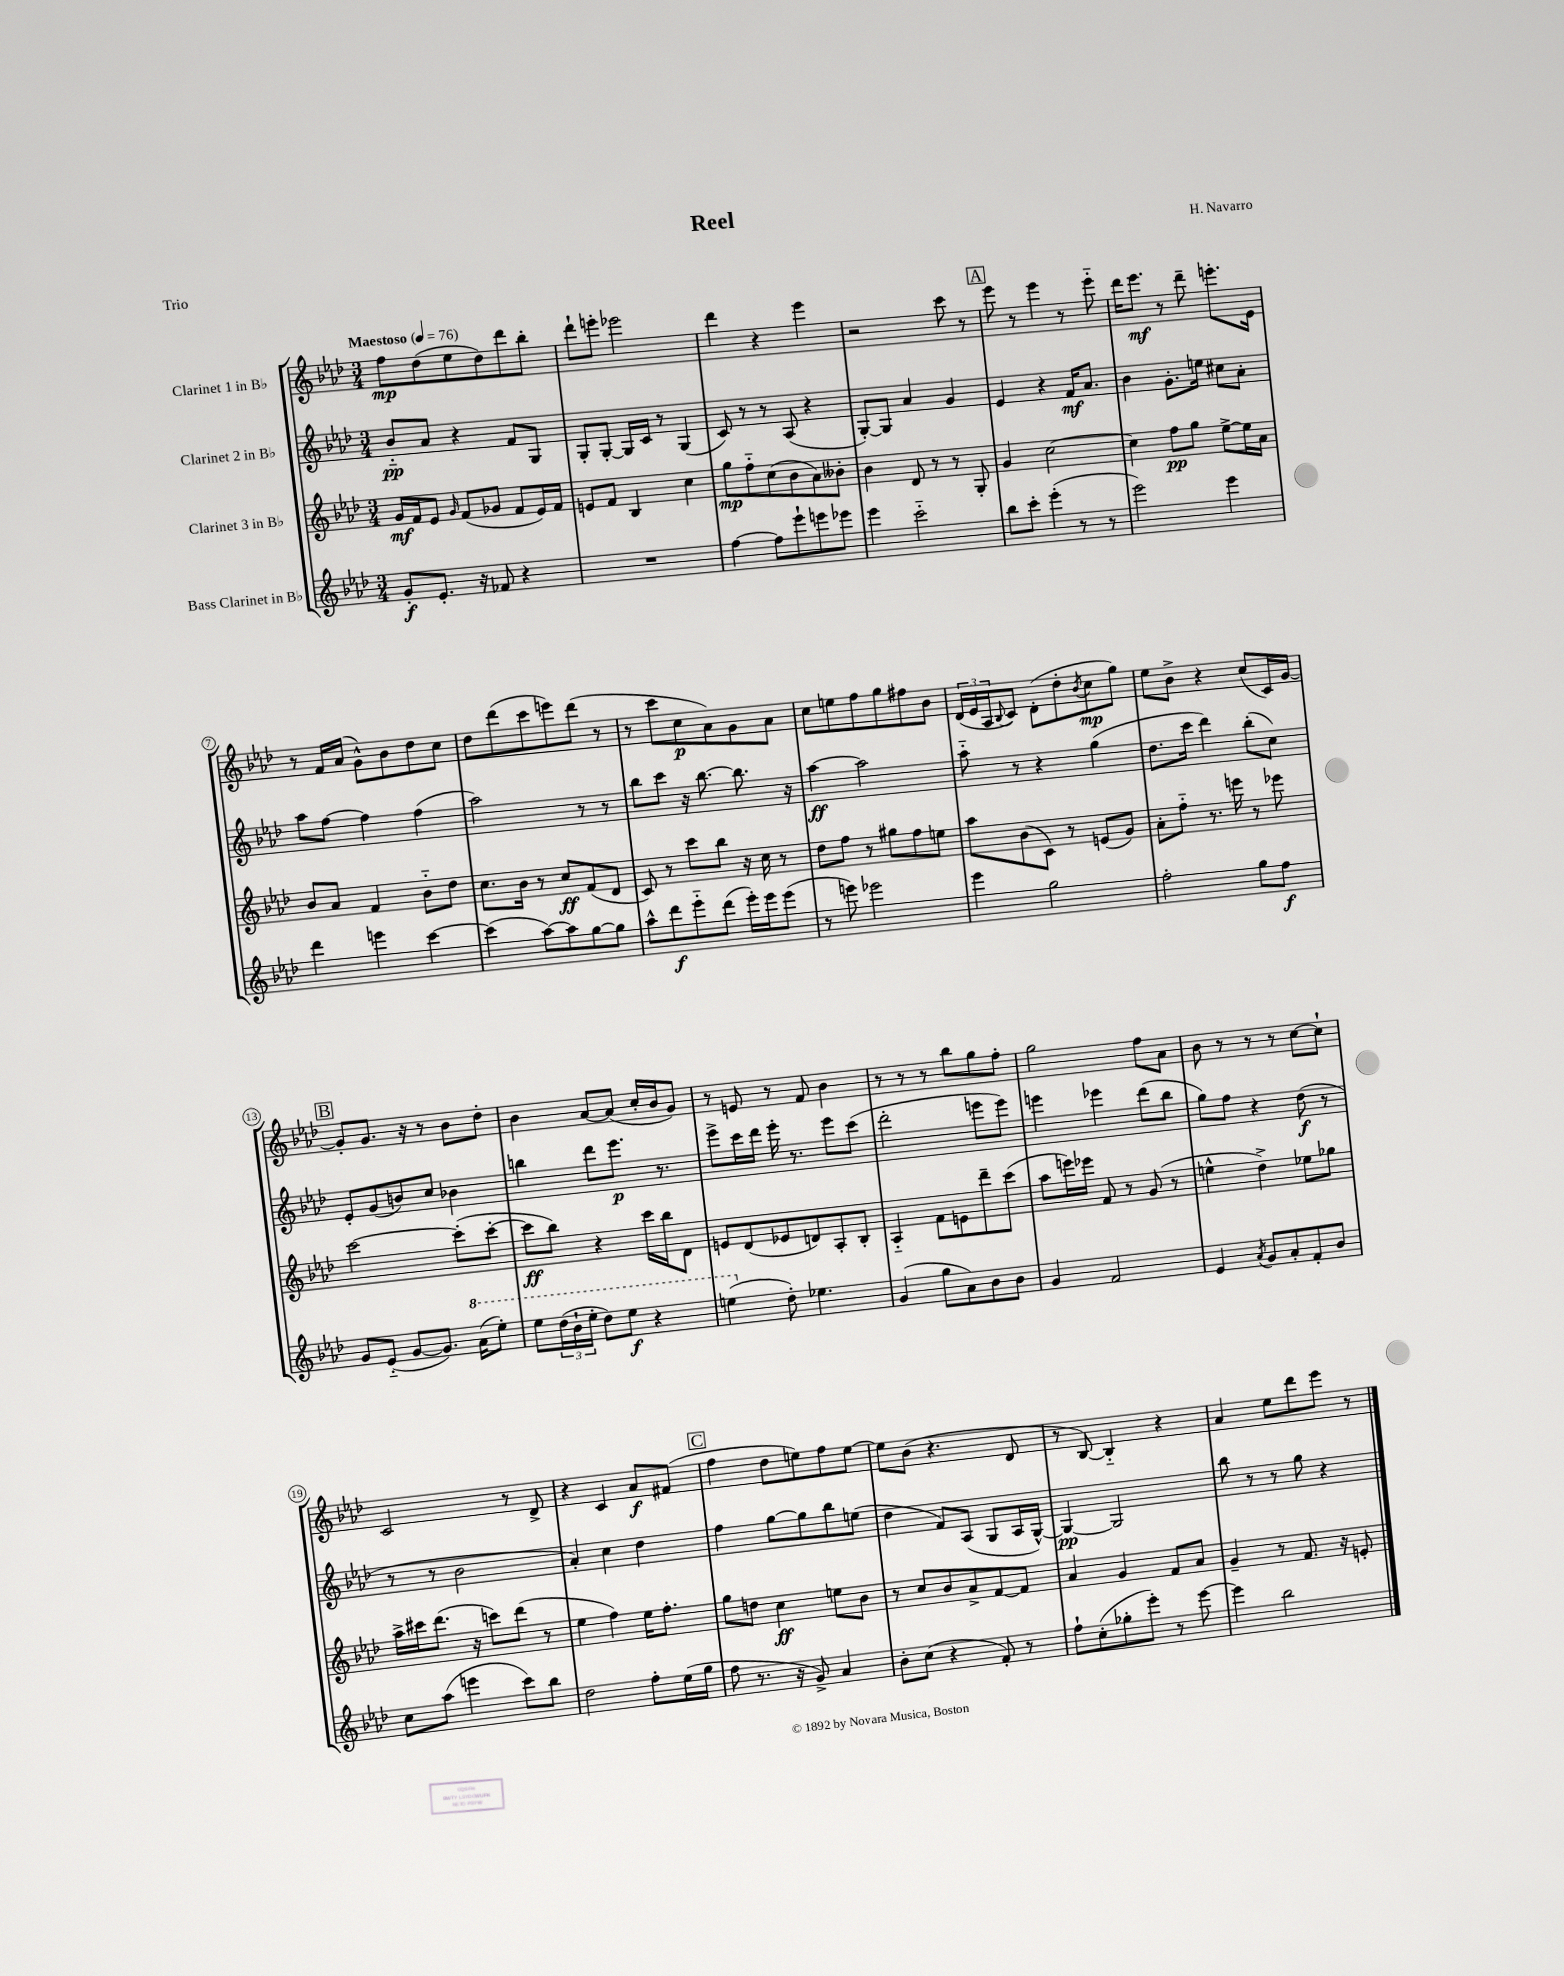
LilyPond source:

\header { title = "Reel" composer = "H. Navarro" piece = "Trio" }
<<
\new StaffGroup <<
\new Staff = "s0" \with { instrumentName = "Clarinet 1 in Bb" } {
    \clef treble \key aes \major \numericTimeSignature \time 3/4 \tempo "Maestoso" 4 = 76
    f''8\mp des''8( ees''8 des''8) des'''8 bes''8-. |
    des'''8-! e'''8-. ees'''2 |
    des'''4 r4 ees'''4 |
    r2 c'''8 r8 |
    \mark \markup { \box "A" } ees'''8 r8 ees'''4 r8 ees'''8-_ |
    des'''16 ees'''8.\mf r8 des'''8-- e'''8.-. ees'16 |
    r8 f'16 aes'16( g'8-^) bes'8 des''8 c''8 |
    des''8 des'''8( c'''8 e'''8) des'''8( r8 |
    r8 c'''8 c''8\p aes'8) g'8 aes'8 |
    c''8 e''8 f''8 g''8 fis''8 bes'8 |
    \tuplet 3/2 { des'16( ees'16 aes16 } \appoggiatura { bes8 } c'8) des'8-.( des''8-. \acciaccatura { bes'8 } c''8\mp g''8) |
    ees''8 bes'8-> r4 c''8( c'16) g'16~ |
    \mark \markup { \box "B" } g'8-. g'8. r16 r8 bes'8 des''8-. |
    bes'4 aes'8~ aes'8( c''16-. bes'16 g'8) |
    r8 e'8 r8 f'8 bes'4 |
    r8 r8 r8 bes''8 g''8 f''8-. |
    g''2 f''8 aes'8 |
    bes'8 r8 r8 r8 c''8~ c''8-! |
    c'2 r8 des'8-> |
    r4 c'4 aes'8\f fis'8( |
    \mark \markup { \box "C" } f''4 des''8 e''8) f''8 e''8~ |
    e''8 bes'8( r4. des'8 |
    r8 bes8~) bes4-_ r4 |
    aes'4 ees''8 des'''8 ees'''8 r8 \bar "|." |
}
\new Staff = "s1" \with { instrumentName = "Clarinet 2 in Bb" } {
    \clef treble \key aes \major \numericTimeSignature \time 3/4
    bes'8-_\pp aes'8 r4 f'8 g8 |
    g8-. g8~-. g16 c'16 r8 g4( |
    c'8) r8 r8 aes8( r4 |
    g8~-.) g8 aes'4 g'4 |
    \mark \markup { \box "A" } ees'4 r4 f'16\mf aes'8. |
    bes'4 g'8.-. e''16 cis''8 aes'8-. |
    aes''8 f''8~ f''4 f''4( |
    aes''2) r8 r8 |
    bes''8 c'''8 r16 bes''8.~ bes''8. r16 |
    aes''4~\ff aes''2 |
    aes''8-_ r8 r4 g''4( |
    des''8. c'''16 des'''4) bes''8-.( c''8) |
    \mark \markup { \box "B" } ees'8-. g'8( b'8) c''8 bes'4 |
    b''4 des'''8 ees'''8.\p r8. |
    ees'''8-> c'''16 des'''16 ees'''16-. r8. ees'''8 c'''8( |
    des'''2-. e'''8 e'''8) |
    e'''4 ees'''4 des'''8( bes''8 |
    g''8) f''8 r4 des''8\f( r8 |
    r8 r8 bes'2 |
    aes'4-.) c''4 des''4 |
    \mark \markup { \box "C" } f''4 g''8~ g''8 bes''8 e''8( |
    des''4 f'8) aes8( g8 aes16 g16~-^) |
    g4~\pp g2 |
    bes''8 r8 r8 g''8 r4 \bar "|." |
}
\new Staff = "s2" \with { instrumentName = "Clarinet 3 in Bb" } {
    \clef treble \key aes \major \numericTimeSignature \time 3/4
    g'16\mf f'16 ees'8 \grace { g'16 } f'8( ges'8 f'8 ees'16) f'16 |
    e'8 f'8 bes4 c''4 |
    g''8\mp f''8-_ c''8( bes'8 aes'8) beses'8-. |
    bes'4 des'8 r8 r8 g8-. |
    \mark \markup { \box "A" } g'4 c''2~ |
    c''4 f''8\pp g''8 ees''8~-> ees''16 aes'16 |
    bes'8 aes'8 f'4 bes'8-_ des''8 |
    c''8. bes'16 r8 c''8\ff f'8( des'8 |
    c'8) r8 c'''8 bes''8 r16 c''16 r8 |
    des''8 f''8 r8 gis''8 f''8 e''8 |
    aes''8 bes'8( c'8) r8 e'8( g'8) |
    aes'8-. f''8-_ r8. e'''16 r8 ees'''8 |
    \mark \markup { \box "B" } c'''2~ c'''8-.( c'''8~-. |
    c'''8\ff bes''8) r4 c'''16 bes''16 des'8 |
    e'8 des'8( ees'8 d'8) aes8-. bes8-. |
    aes4-_ f'8 e'8 des'''8-- c'''8( |
    aes''8 e'''16) ees'''16 f'8 r8 g'8( r8 |
    e''4-^ des''4->) ees''8 ges''8 |
    aes''16-> cis'''16 des'''8.( r16 c'''8) des'''8( r8 |
    ees''4 f''4) ees''16 f''8.-. |
    \mark \markup { \box "C" } g''8 d''8 c''4\ff e''8 bes'8 |
    r8 c''8 bes'8 aes'8-> f'8~ f'8 |
    aes'4 g'4 f'8 aes'8 |
    g'4-- r8 f'8. r16 e'8-. \bar "|." |
}
\new Staff = "s3" \with { instrumentName = "Bass Clarinet in Bb" } {
    \clef treble \key aes \major \numericTimeSignature \time 3/4
    g'8-.\f ees'8.-. r16 fes'8 r4 |
    R2. |
    f''4~ f''8 ees'''8-! e'''8 ees'''8 |
    ees'''4 c'''2-_ |
    \mark \markup { \box "A" } bes''8 c'''8-. ees'''4-.( r8 r8 |
    ees'''2) ees'''4 |
    des'''4 e'''4 c'''4~ |
    c'''4( aes''8~) aes''8 g''8~ g''8 |
    aes''8-^ des'''8\f ees'''8-_ des'''8( ees'''16-.) ees'''16 ees'''8( |
    r8 e'''8) ees'''2 |
    ees'''4 g''2 |
    f''2-. g''8 f''8\f |
    \mark \markup { \box "B" } g'8 ees'8-_( g'8~ g'8.) \ottava #1 aes''16( ees'''8-.) |
    ees'''8 \tuplet 3/2 { des'''16( bes''16-! ees'''16-. } des'''8) ees'''8\f r4 |
    e'''4( \ottava #0 des''8-.) ees''!4. |
    g'4( g''8 aes'8) bes'8 bes'8 |
    g'4 f'2 |
    ees'4 \acciaccatura { aes'8 } g'8 aes'8-. f'8-. bes'8 |
    c''8 aes''8( e'''4 c'''8) bes''8 |
    des''2 f''8-. ees''16( g''16 |
    \mark \markup { \box "C" } f''8 r8. r16 g'8->) aes'4 |
    bes'8-. c''8( r4 f'8-.) r8 |
    f''8-! c''8-.( ges''8-. ees'''8-.) r8 ees'''8~ |
    ees'''4 bes''2 \bar "|." |
}
>>
>>
\layout { \context { \Score \override BarNumber.stencil = #(make-stencil-circler 0.1 0.3 ly:text-interface::print) } }
